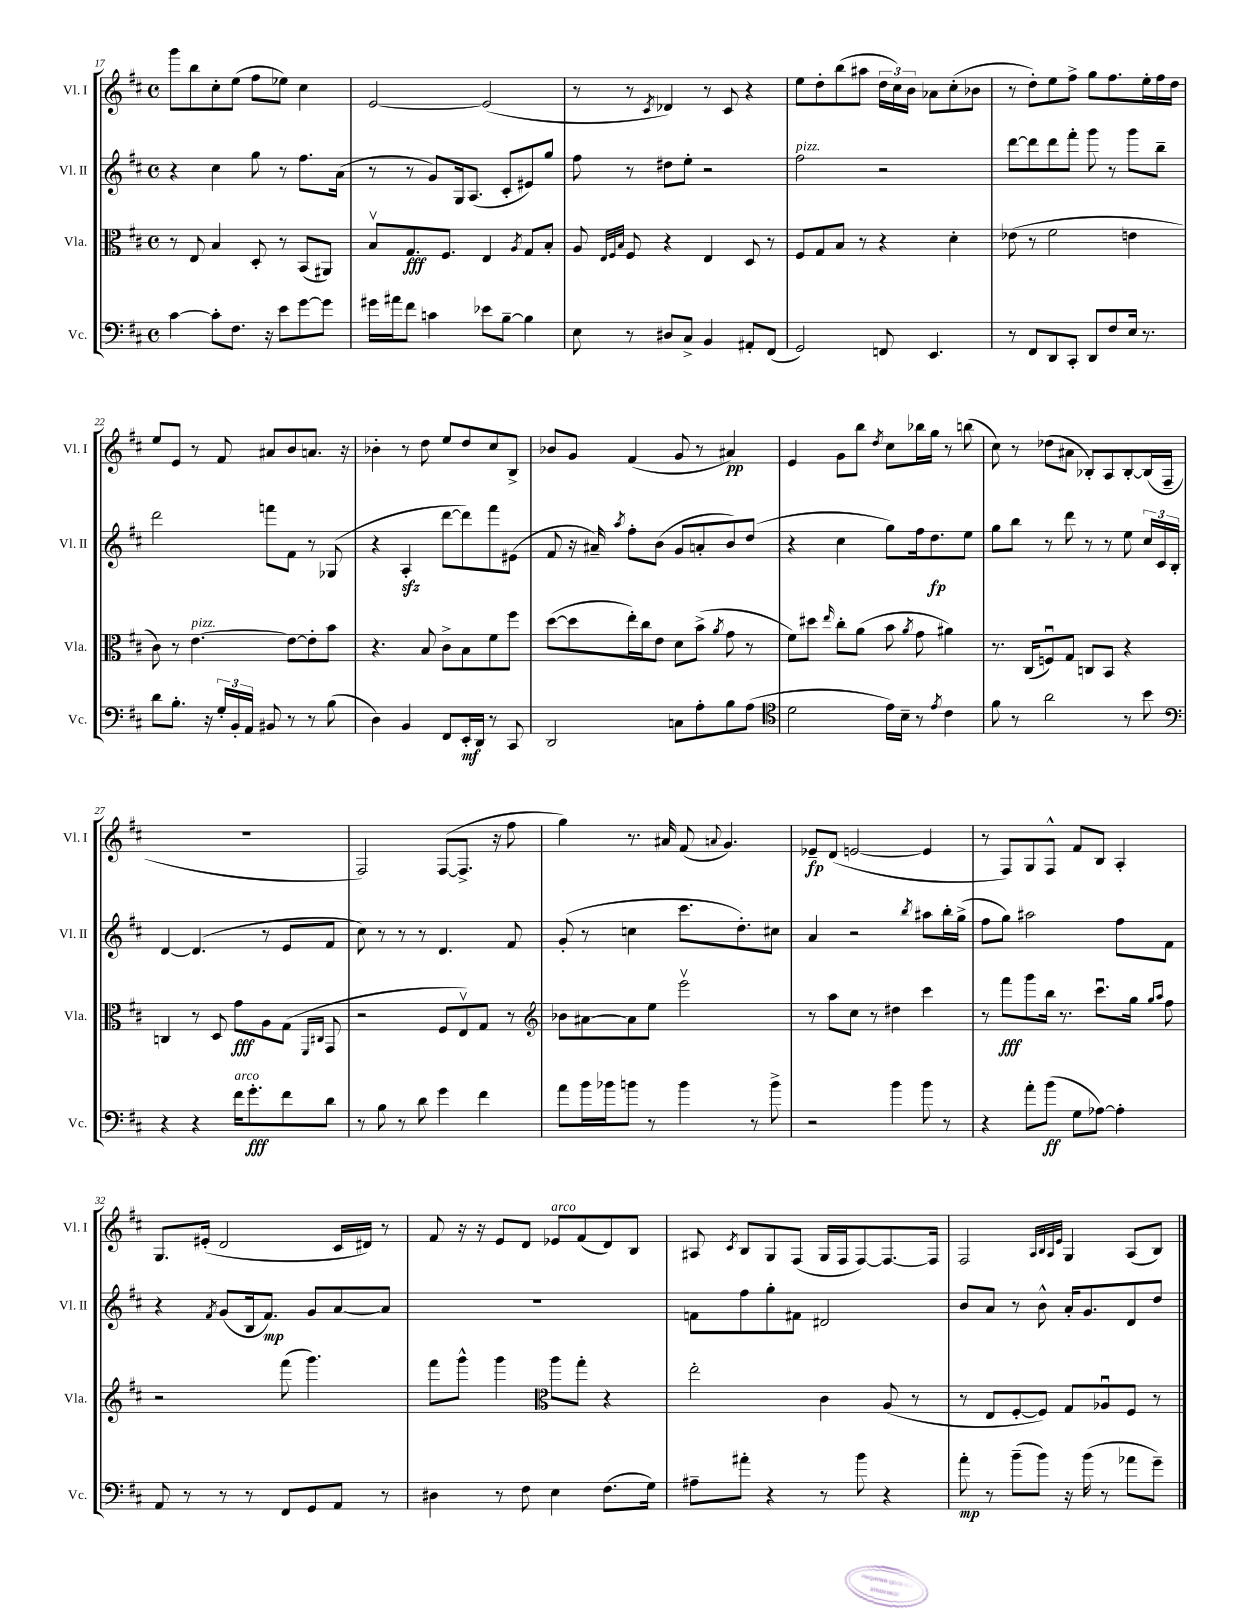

**kern	**kern	**kern	**kern
*staff4	*staff3	*staff2	*staff1
*clefF4	*clefC3	*clefG2	*clefG2
*k[f#c#]	*k[f#c#]	*k[f#c#]	*k[f#c#]
*M4/4	*M4/4	*M4/4	*M4/4
*met(c)	*met(c)	*met(c)	*met(c)
[4c#	8r	4r	8ggg
.	8E	.	8bb
8c#']	4B	4cc#	8cc#'
8.F#	.	.	(8ee
.	8D'	8gg	8ff#
16r	.	.	.
8e	8r	8r	8ee-)
[8g	(8BB	8.ff#	4cc#
8g]	8AA#)	.	.
.	.	(16a	.
=	=	=	=
16g#	8Bv	8r	[2e
16a#	.	.	.
8f#	8.G	8r	.
4c	.	8g)	.
.	8.F#	.	.
.	.	16G	.
.	.	(8.A	.
8e-	4E	.	(2e]
[8B~	.	8c#'	.
.	8qA	.	.
4B]	8G	8e#)	.
.	8B'	8gg	.
=	=	=	=
8E	8A	8ff#	8r
.	32qqE	.	.
.	32qqF#	.	.
.	32qqB	.	.
8r	8F#	8r	8r
.	.	.	8qc#
8D#	4r	8dd#	4d-)
8C#^	.	8ee'	.
4BB	4E	2r	8r
.	.	.	8c#
8AA#'	8D	.	4r
(8FF#	8r	.	.
=	=	=	=
2GG)	8F#	2ff#	8ee
.	8G	.	8dd'
.	8B	.	(8bb
.	8r	.	8aa#
8FF	4r	2r	24dd
.	.	.	24cc#)
.	.	.	24b
4.EE	.	.	8a-
.	4d'	.	(8cc#'
.	.	.	8b-
=	=	=	=
8r	(8e-	[8ddd	8r
8FF#	8r	8ddd]	8dd')
8DD	2f#	8ddd	8ee
8CC#'	.	8fff#'	8ff#^
8DD	.	8ggg	8gg
8F#	.	8r	8.ff#
16E	4e	8ggg	.
8.r	.	.	16ee'
.	.	8bb~	16ff#
.	.	.	16dd
=	=	=	=
8d	8c#)	2ddd	8ee
8.B'	8r	.	8e
.	[4.e	.	8r
16r	.	.	.
24G'	.	.	8f#
24BB'	.	.	.
24AA	.	.	.
8BB#	.	8fff	8a#
8r	8e_	8f#	8b
8r	8e']	8r	8.a
(8B	8b	(8G-	.
.	.	.	16r
=	=	=	=
4D)	4.r	4r	4b-'
4BB	.	4A'	8r
.	8B	.	8dd
8FF#	8c#^	[8ddd	8ee
16EE'	8B	8ddd])	8dd
16DD	.	.	.
8r	8f#	8fff#	8cc#
8CC#	8ff#	(8e#	8B^
=	=	=	=
2DD	([8dd	8f#	8b-
.	8dd]	16r	8g
.	.	16a#~)	.
.	.	8qaa	.
.	16ee')	8ff#'	(4f#
.	16cc#	.	.
.	8e	(8b	.
8C	8d	8g	8g
8A'	(8b^	8a'	8r
.	8qa	.	.
8B	8g	8b)	4a#)
(8A	8r	(8dd	.
=	=	=	=
*clefC4	*	*	*
2d	8f#)	4r	4e
.	8dd#	.	.
.	16qqee	.	.
.	8cc#'	4cc#	8g
.	(8a	.	8bb
.	.	.	8qdd
16e)	8b	8gg)	8cc#
16B~	.	.	.
.	8qa	.	.
8r	8g	16ff#	16bb-
.	.	8.dd	16gg
8qe	.	.	.
4c#	4a#)	.	8r
.	.	8ee	(8bb
=	=	=	=
8f#	8.r	8gg	8cc#)
8r	.	8bb	8r
.	(16C#	.	.
2a	8Fu)	8r	(8dd-
.	8G	8ddd	8a#
.	8C	8r	8B-')
.	8BB	8r	8A
8r	4r	8ee	[8B-'
8b	.	24cc#	(16B-]
.	.	24c#	.
.	.	.	16F#~
.	.	24B'	.
=	=	=	=
*clefF4	*	*	*
4r	4C	[4d	1r
4r	8r	(4.d]	.
.	8D	.	.
16f#	8g	.	.
8.g'	.	.	.
.	8A	8r	.
8f#	(8G	8e	.
.	16qqFF#	.	.
.	16qqC#	.	.
8d	8GG	8f#	.
=	=	=	=
8r	2r	8cc#)	2F#)
8B	.	8r	.
8r	.	8r	.
8d	.	8r	.
4g	8F#	4.d	([8F#
.	8Ev)	.	8.F#^]
4f#	8G	.	.
.	.	.	16r
.	8r	8f#	8ff#
=	=	=	=
*	*clefG2	*	*
8a	8b-	(8g'	4gg)
16b	[8a#	8r	.
16b-	.	.	.
8b	8a#]	4cc	8.r
8r	8ee	.	.
.	.	.	16a#
4b	2eeev	8.ccc#	(8f#
.	.	.	8qqa
.	.	.	4.g)
.	.	8.dd')	.
8r	.	.	.
8b^	.	8cc#	.
=	=	=	=
2r	8r	4a	8e-~
.	8aa	.	(8d
.	8cc#	2r	[2e
.	8r	.	.
4b	4dd#	.	.
.	.	8qbb	.
8b	4ccc#	8aa#	4e]
8r	.	16bb'	.
.	.	(16gg^	.
=	=	=	=
4r	8r	8ff#	8r
.	8fff#	8gg)	8F#)
8a'	8ggg	2aa#	8G
(8b	16bb	.	8F#^^
.	8.r	.	.
8G	.	.	8f#
[8A-)	8.ccc#u	.	8B
4A-']	.	8ff#	4A'
.	16gg	.	.
.	16qqgg	.	.
.	16qqaa	.	.
.	8ff#	8f#	.
=	=	=	=
8AA	2r	4r	8.G
8r	.	.	.
.	.	.	(16e#'
.	.	8qf#	.
8r	.	(8g	2d
8r	.	16B	.
.	.	8.f#)	.
8FF#	(8fff#	.	.
8GG	4.ggg)	8g	.
8AA	.	[8a	16c#
.	.	.	16d#)
8r	.	8a]	8r
=	=	=	=
4D#	8fff#	1r	8f#
.	8ggg^^	.	16r
.	.	.	16r
8r	4ggg	.	8e
8F#	.	.	8d
*	*clefC3	*	*
4E	8aa	.	8e-
.	8gg'	.	(8f#
(8.F#	4r	.	8d)
.	.	.	8B
16G)	.	.	.
=	=	=	=
8A#~	2ee'	8f	8A#
.	.	.	8qc#
8a#'	.	8ff#	8B
4r	.	8gg'	8G
.	.	8f#	(8F#
8r	4c#	2d#	16G
.	.	.	16F#
8b	.	.	[8F#)
4r	(8A	.	8.F#_
.	8r	.	.
.	.	.	16F#]
=	=	=	=
8a'	8r	8b	2F#
8r	8E	8a	.
(8b~	[8F#'	8r	.
8b)	8F#])	8b^^	.
.	.	.	32qqA
.	.	.	32qqB
.	.	.	32qqA
.	.	.	32qqe
16r	8G	16a'	4G
(16b	.	8.g	.
8r	8A-u	.	.
8a-	8F#	8d	(8A
8g~)	8r	8dd	8B)
==	==	==	==
*-	*-	*-	*-
